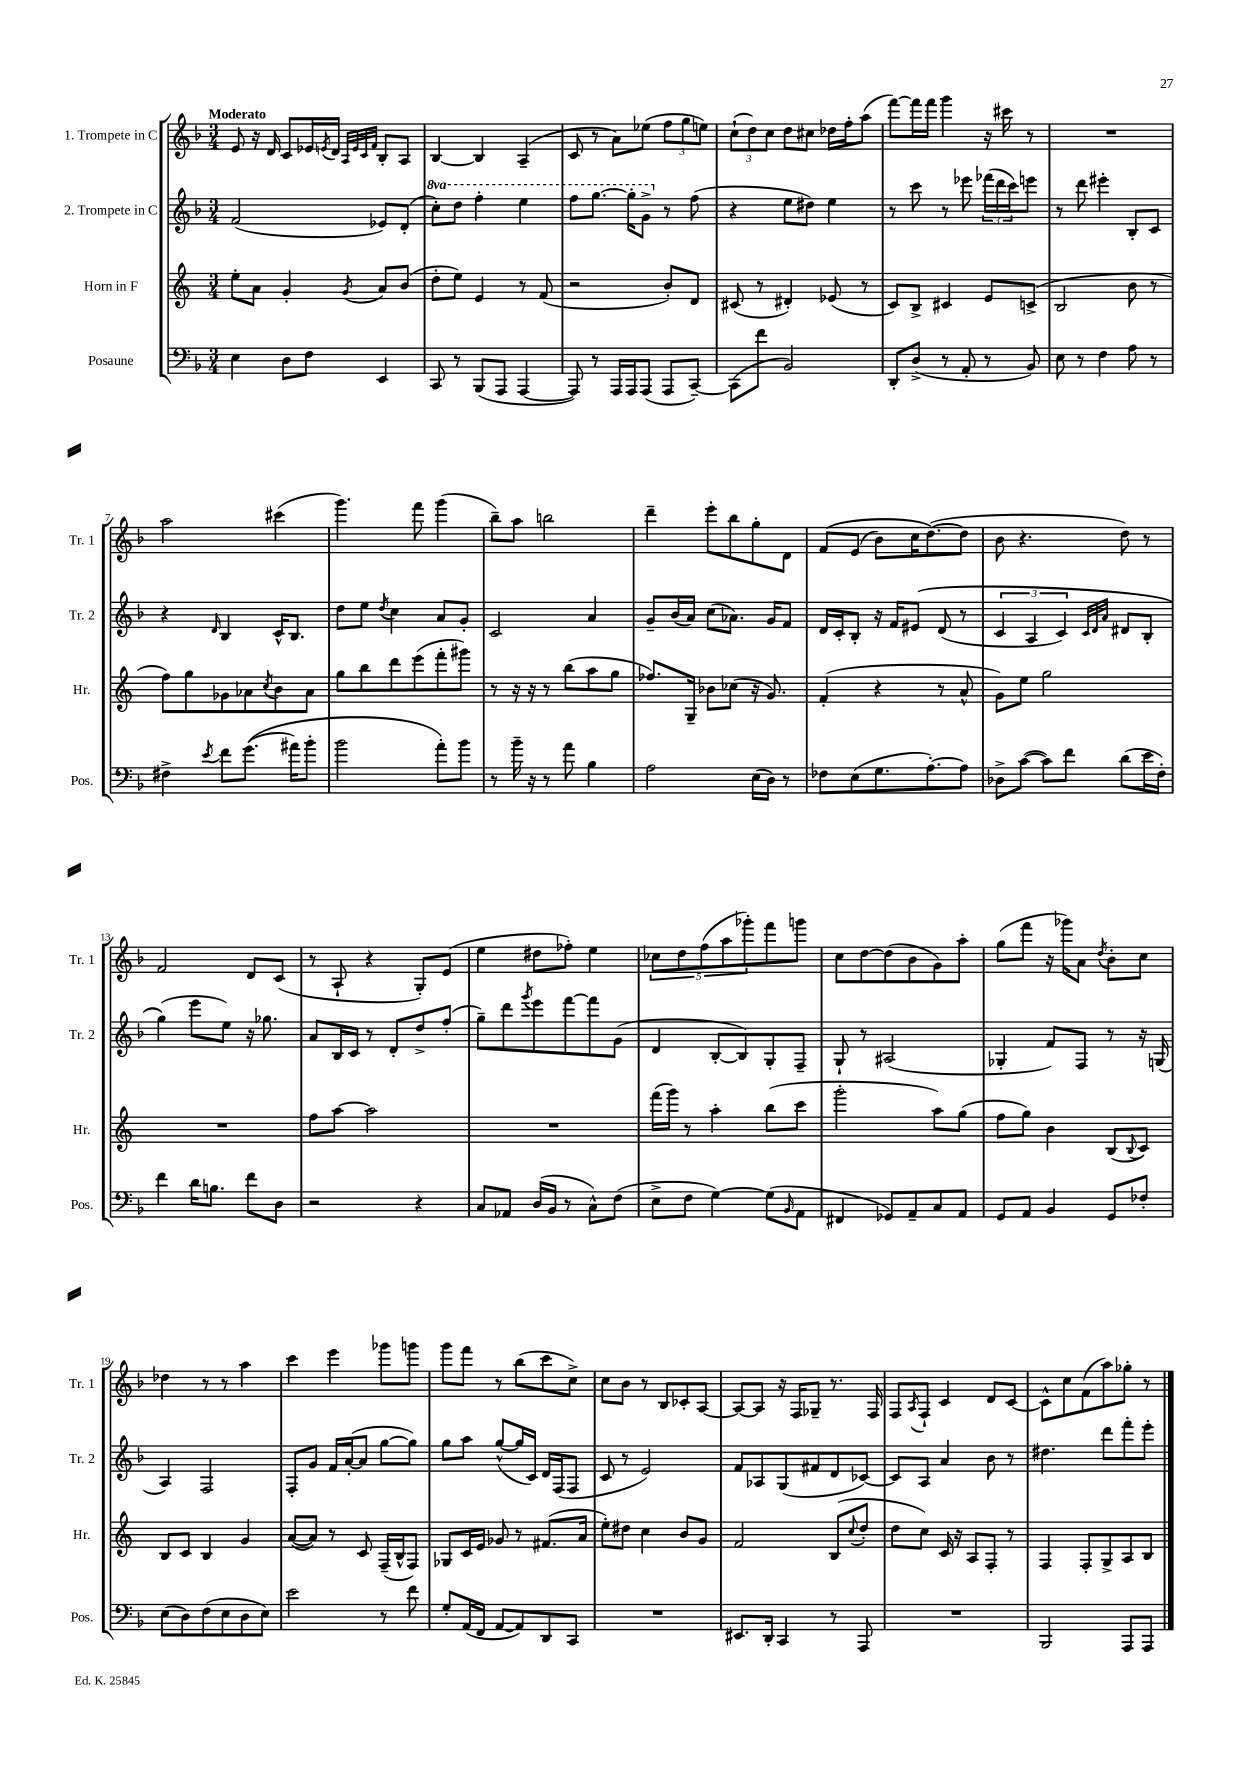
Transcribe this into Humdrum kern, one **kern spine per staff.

**kern	**kern	**kern	**kern
*staff4	*staff3	*staff2	*staff1
*clefF4	*clefG2	*clefG2	*clefG2
*k[b-]	*k[]	*k[b-]	*k[b-]
*M3/4	*M3/4	*M3/4	*M3/4
4E\	8ee'\L	(2f/	8e/
.	8a\J	.	16r
.	.	.	16d/
8D\L	4g'/	.	8c/L
8F\J	.	.	16e-/L
.	.	.	8qe/
.	.	.	16d/JJ
.	.	.	32qqA/LLL
.	.	.	32qqe/
.	.	.	32qqc/
.	8qg/	.	32qqf/JJJ
4EE/	8a/L	8e-/L)	8B-'/L
.	(8b/J	(8d'/J	8A/J
=	=	=	=
8CC/	8dd'\L	8ccc'\L)	[4B-/
8r	8ee\J)	8ddd\J	.
(8BBB-/L	4e/	4fff'\	4B-/]
8AAA/J	.	.	.
[4AAA/	8r	4eee\	(4A~/
.	(8f/	.	.
=	=	=	=
8AAA/])	2r	8fff\L	8c/
8r	.	[8.ggg\J	8r
16AAA/LL	.	.	8a\L)
16AAA/J	.	16ggg'\]LK	.
(8AAA/J	.	8gg^\J	(8ee-\J
8AAA/L	8b'/L)	8r	12ff\L
.	.	.	12gg\
[8CC~/J)	8d/J	(8ff\	.
.	.	.	12ee\J)
=	=	=	=
(8CC\]L	(8c#/	4r	(12cc`\L
.	.	.	12dd\)
8f\J	8r	.	.
.	.	.	12cc\J
2BB-/)	4d#'/)	8ee\L	8dd\L
.	.	8dd#\J)	8cc#\J
.	(8e-/	4ee\	16dd-\LL
.	.	.	16ff'\J
.	8r	.	(8aa\J
=	=	=	=
8DD'/L	8c/L)	8r	[8fff\L)
(8D^/J	8B^/J	8ccc\	16fff\]L
.	.	.	16fff\JJ
8r	4c#/	8r	4ggg\
8AA'/	.	8eee-\	.
8r	8e/L	(24fff-\LL	16r
.	.	24ddd\	.
.	.	.	16ccc#\
.	.	24ccc\J)	.
8BB-/)	(8c^/J	8eee\J	8r
=	=	=	=
8E\	2B/	8r	2.r
8r	.	8ddd\	.
4F\	.	4eee#'\	.
8A\	8b\	8B-'/L	.
8r	8r	8c/J	.
=	=	=	=
4F#^\	8ff\L)	4r	2aa\
.	8gg\	.	.
8qe/	.	16qqd/	.
8f\L	8g-\	4B-/	.
&((8.g\J	8a-\	.	.
.	8qcc/	.	.
.	8b\	16c^^/LK	(4ccc#\
16a#\LK)	.	8.B-/J	.
8b-'\J	8a-\J	.	.
=	=	=	=
2b-\	8gg\L	8dd\L	4.ggg\)
.	8bb\	8ee\J	.
.	.	8qdd/	.
.	8ddd\	4cc\	.
.	(8eee\	.	8fff\
8a'\L&)	8fff'\	8a/L	(4ggg\
8b-\J	8ggg#\J)	8g'/J	.
=	=	=	=
8r	8r	2c/	8bb-~\L)
16b-~\	16r	.	8aa\J
16r	16r	.	.
8r	8r	.	2bb\
8a\	(8bb\L	.	.
4B-\	8aa\	4a/	.
.	8gg\J	.	.
=	=	=	=
2A\	8.ff-/L)	8g~/L	4ddd~\
.	.	(16b-/L	.
.	16G~/Jk	16a/JJ)	.
.	8b-\L	(8cc\L	8eee'\L
.	(8cc-\J	8.a-\J)	8bb-\
(16E\LL	16r	.	8gg'\
16D\JJ)	8.g/)	16g/LK	.
8r	.	8f/J	8d\J
=	=	=	=
8F-\L	(4f'/	16d/LL	&(8f/L
.	.	16c'/J	.
(8E\	.	8B-'/J	(8e/J
8.G\	4r	16r	8b-\L)
.	.	16f/LK	.
.	.	&(8e#/J	16cc\K
[8.A'\)	.	.	([8.dd\&)
.	8r	(8d/	.
8A\]J	8a^^/	8r	8dd\]J
=	=	=	=
8D-^\L	8g\L)	6c/	8b-\
([8c\J	8ee\J	.	4.r
.	.	6A/	.
8c\]L)	2gg\	.	.
.	.	6c/)	.
8f\J	.	.	.
.	.	32qqc/LLL	.
.	.	32qqd/	.
.	.	32qqa/JJJ	.
(8d\L	.	8d#/L	8dd\)
16e\L	.	8B-'/J	8r
16F'\JJ)	.	.	.
=	=	=	=
4f\	2.r	(4gg\&)	2f/
16d\LK	.	8eee\L	.
8.B\J	.	.	.
.	.	8ee\J)	.
8f\L	.	16r	8d/L
.	.	8.gg-\	.
8D\J	.	.	(8c/J
=	=	=	=
2r	8ff\L	8a/L	8r
.	[8aa\J	16B-/L	8A`/
.	.	16c/JJ	.
.	2aa\]	8r	4r
.	.	8d'/L	.
4r	.	8dd^/	8G'/L)
.	.	(8ff'/J	(8e/J
=	=	=	=
8C/L	2.r	8gg~\L)	4ee\
8AA-/J	.	8ddd\	.
.	.	8qggg/	.
(16D/LL	.	8eee\	8dd#\L
16BB-/JJ	.	.	.
8r	.	[8fff\	8ff-'\J)
8C^^\L)	.	8fff\]	4ee\
(8F\J	.	(8g\J	.
=	=	=	=
8E^\L	(16fff\LL	4d/	10cc-\L
.	16ggg\JJ)	.	.
.	.	.	10dd\
8F\J	8r	.	.
.	.	.	(10ff\
[4G\)	4aa'\	[8B-'/L	.
.	.	.	10aa\
.	.	8B-/])	.
.	.	.	10ggg-'\)
(8G\]L	(8bb\L	8G'/	8fff\
16qqBB-/	.	.	.
8AA\J	8ccc\J	8F~/J	8ggg\J
=	=	=	=
4FF#/	2ggg'\	8G`/	8cc\L
.	.	8r	[8dd\
8GG-/L)	.	(2A#/	(8dd\]
8AA~/	.	.	8b-\
8C/	8aa\L)	.	8g\)
8AA/J	(8gg\J	.	8aa'\J
=	=	=	=
8GG/L	8ff\L	4G-'/	(8gg\L
8AA/J	8gg\J)	.	8fff\J
4BB-/	4b\	8f/L)	16r
.	.	.	16ggg-\LK)
.	.	8F/J	8a\J
.	.	.	8qdd/
8GG/L	(8B/L	8r	8b-'\L
.	8qqB/	.	.
8F-'/J	8c/J)	16r	8cc\J
.	.	(16G/	.
=	=	=	=
(8E\L	8B/L	4A/)	4dd-\
8D\)	8c/J	.	.
(8F\	4B/	2F/	8r
8E\	.	.	8r
8D\	4g/	.	4aa\
8E\J)	.	.	.
=	=	=	=
2e\	([8a/L	8F'/L	4ccc\
.	8a/]J)	8g/J	.
.	8r	16f/LL	4eee\
.	.	([16a'/J	.
.	8c/	8a/]J	.
8r	(16F~/LL	[8gg\L	8ggg-\L
.	16B^^/J	.	.
8f\	8F/J)	8gg\]J)	8ggg\J
=	=	=	=
8G'/L	8G-/L	8gg\L	8ggg\L
(16AA/L	16c/L	8aa\J	8fff\J
16FF/JJ	16e/JJ	.	.
[8AA/L	8g-/	([8gg^^/L	8r
8AA/])	8r	16gg/]L	(8bb-\L
.	.	16c/JJ)	.
8DD/	(8.f#/L	16d/LL	8ccc\
.	.	(16F/J	.
8CC/J	.	8F/J	8cc^\J)
.	16a/Jk	.	.
=	=	=	=
2.r	8ee'\L)	8c/	8cc\L
.	8dd#\J	8r	8b-\J
.	4cc\	2e/)	8r
.	.	.	8B-/L
.	8b/L	.	8c-'/
.	8g/J	.	[8A/J
=	=	=	=
8.EE#/L	2f/	8f/L	8A/_L
.	.	8A-/	8A/]J
16DD'/Jk	.	.	.
4CC/	.	(8G/	16r
.	.	.	16F/LK
.	.	8f#/	8G-~/J
8r	(8B/L	8d/	8.r
.	8qqcc/	.	.
8AAA/	8dd'/J	[8c-/J)	.
.	.	.	16F/
=	=	=	=
2.r	8dd\L	8c-/]L	8F/L
.	.	.	8qA/
.	8cc\J)	8A/J	8F`/J
.	16c/	4a/	4c/
.	16r	.	.
.	8A/L	.	.
.	8F'/J	8b-\	8d/L
.	8r	8r	[8c/J
=	=	=	=
2BBB-/	4F/	4.dd#\	8c^^\]L
.	.	.	8cc\
.	8F'/L	.	(8f\
.	8G^/	8ddd\L	8aa\)
8AAA/L	8A/	8fff'\	8gg-'\J
8AAA/J	8B/J	8eee'\J	8r
==	==	==	==
*-	*-	*-	*-
